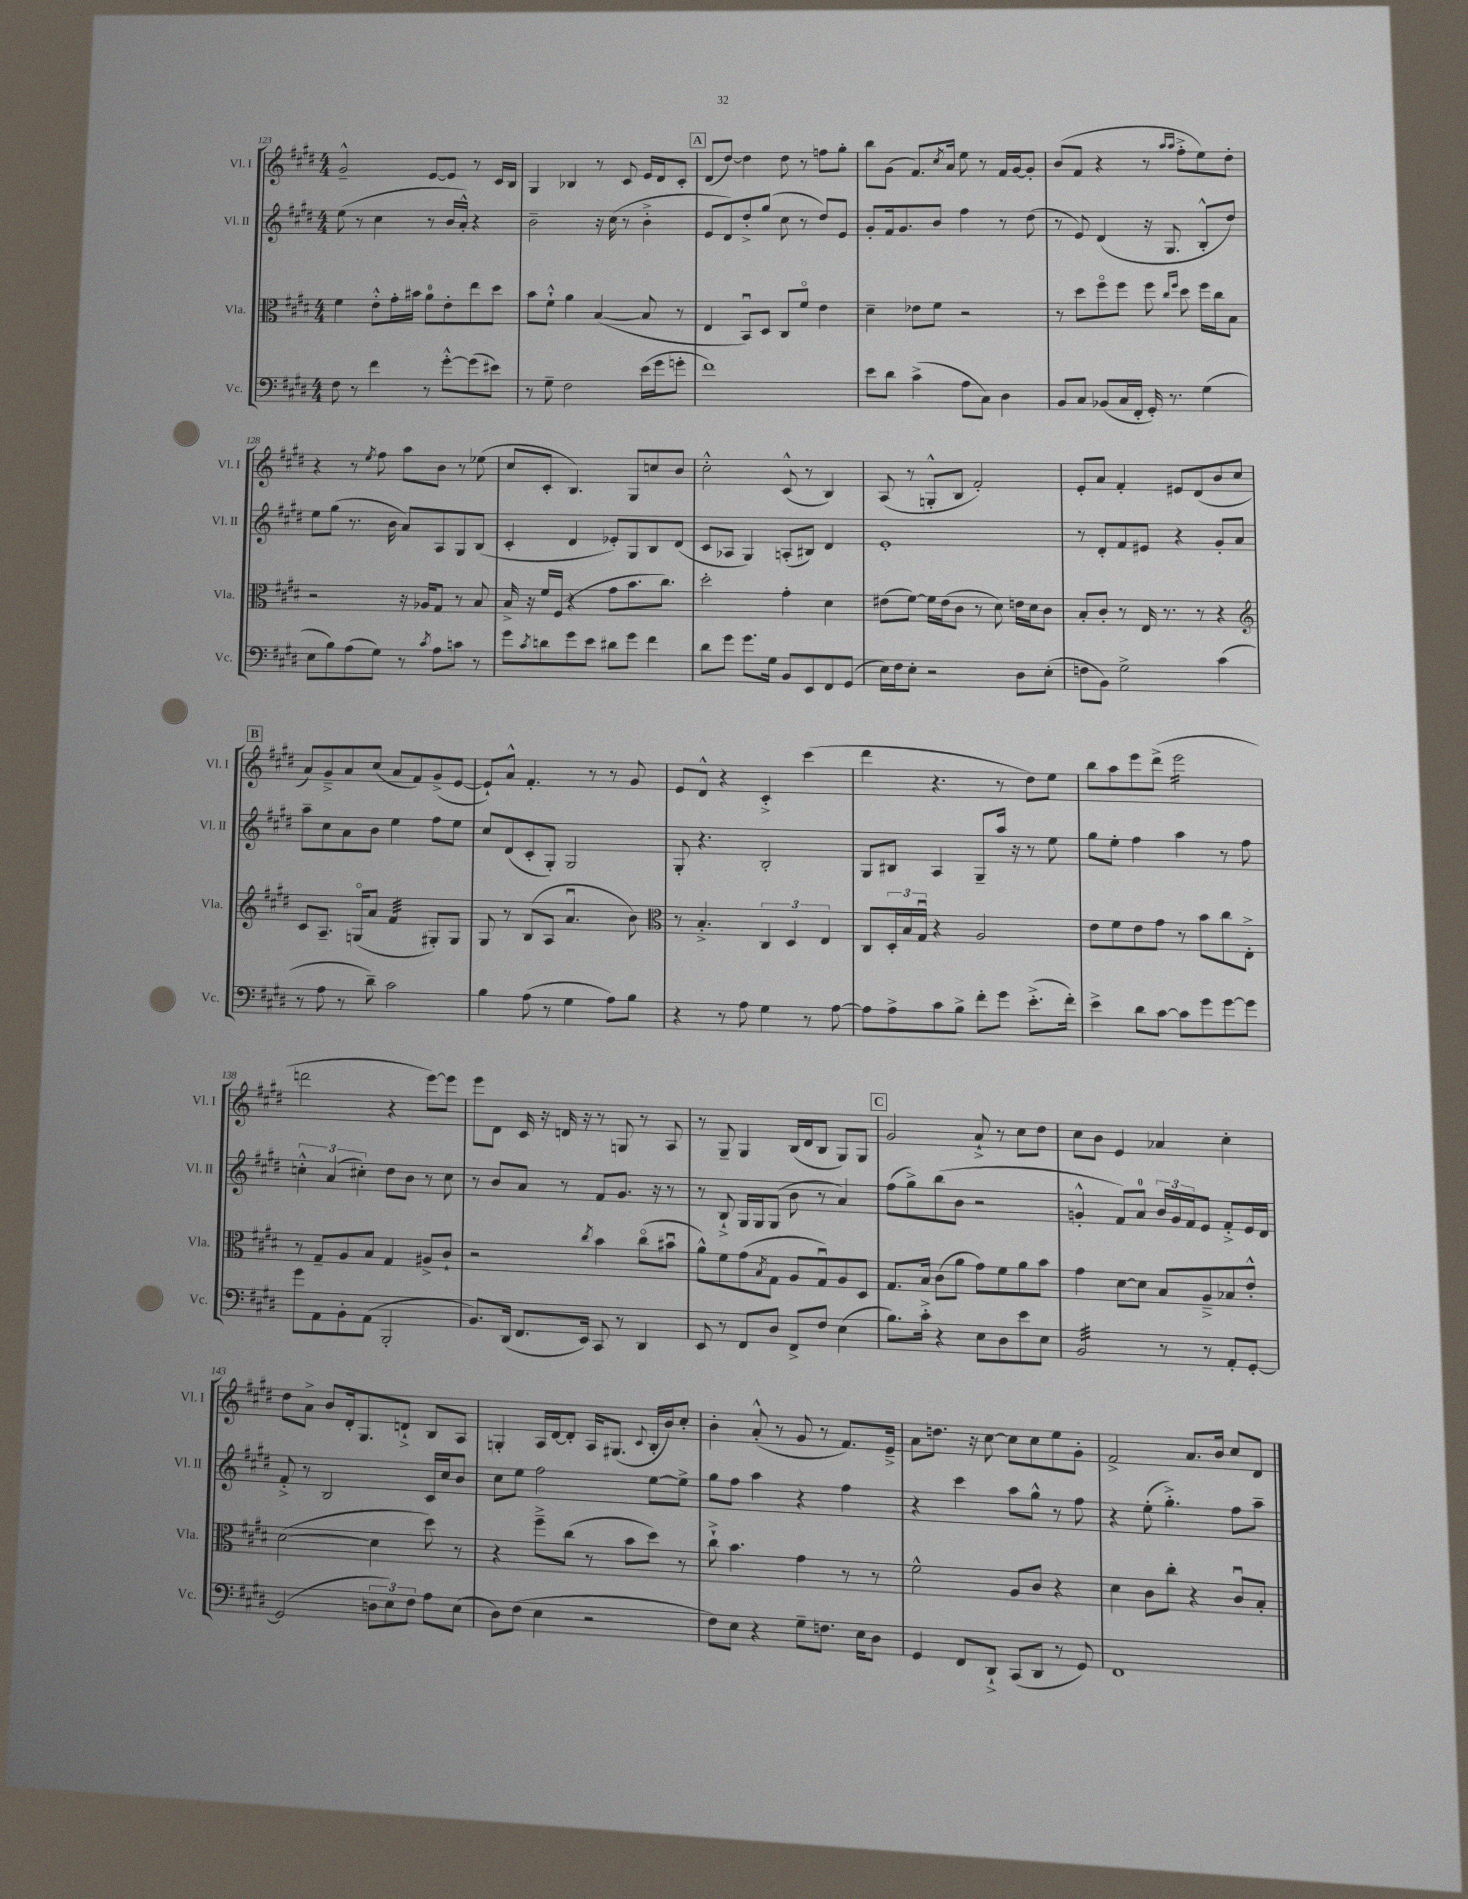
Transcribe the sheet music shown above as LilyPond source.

<<
\new StaffGroup <<
\new Staff = "s0" \with { instrumentName = "Vl. I" shortInstrumentName = "Vl. I" } {
    \clef treble \key e \major \numericTimeSignature \time 4/4
    gis'2---^ e'8~ e'8 r8 cis'16 b16 |
    gis4 bes4 r8 cis'8 e'16 dis'16 cis'8-. |
    \mark \markup { \box "A" } dis'8( dis''8~) dis''4 dis''8 r8 f''8 gis''8-. |
    b''8 gis'8( fis'8.) \acciaccatura { cis''8 } a'16 e''8 r8 fis'16 gis'16~ gis'8-. |
    b'8( fis'8 r4 r8 \grace { a''16 a''16 } fis''8-.-> e''8) dis''8-. |
    r4 r8 \acciaccatura { e''8 } fis''8 a''8 b'8 r8 ees''8( |
    cis''8 cis'8-. b4.) gis8 c''8 b'8 |
    cis''2-.-^ cis'8-^( r8 b4) |
    a8( r8 g8-.-^ b8 fis'2-.) |
    e'8-. a'8 fis'4-. eis'8 dis'8( b'8 cis''8 |
    \mark \markup { \box "B" } a'8) gis'8---> a'8 cis''8( a'8 fis'8) gis'8->( e'8~ |
    e'8-!) a'8-^ fis'4.-. r8 r8 gis'8 |
    e'8 dis'8-^ r4 cis'4-.-> cis'''4( |
    dis'''4 r4. r8 dis''8) e''8 |
    b''8 a''8 e'''8 dis'''8->( e'''2:16 |
    d'''2 r4 e'''8~) e'''8 |
    e'''8 dis'8 cis'16 r16 d'16 r16 r8 g8 r8 a8 |
    r8 gis8-- gis4 b16( dis'16 b8 gis8) gis8 |
    \mark \markup { \box "C" } gis'2 a'8-!-> r8 cis''8 dis''8 |
    cis''8 b'8 e'4 aes'4 cis''4-. |
    dis''8 a'8-> b'8 dis'16-. gis8. d'8-!-> b8 a8 |
    g4-. a16 dis'16~ dis'8-. a16 gis8.( \appoggiatura { cis'8 } b16-. b'16) cis''8-. |
    b'4-. a'8-.-^( r8 gis'8 r8 fis'8.) e'16---> |
    a'8 d''8. r16 cis''8~ cis''8 cis''8 e''8 gis'8-. |
    fis'2-> a'8. b'16 cis''8 dis'8 \bar "|." |
}
\new Staff = "s1" \with { instrumentName = "Vl. II" shortInstrumentName = "Vl. II" } {
    \clef treble \key e \major \numericTimeSignature \time 4/4
    e''8( r8 cis''4 r8 b'16 a'16-.-^) r4 |
    b'2-- r16 cis''16( r8 b'4-.-> |
    \mark \markup { \box "A" } e'8 dis'8) dis''8-.-> gis''8( cis''8 r8 dis''8) e'8 |
    gis'8-. fis'16 gis'8. b'8 fis''4 r8 dis''8( |
    r8 e'8) dis'4( r16 gis8. b8-.-^ dis''8) |
    e''8 gis''8( r8. b'16 a'8) a8 gis8 b8( |
    cis'4-. dis'4 ees'8-.) gis8 b8 dis'8( |
    cis'8 aes8 gis4) a8-.( bis8) dis'4 |
    e'1-. |
    r8 dis'8-. fis'8 eis'8 r4 gis'8-. a'8 |
    \mark \markup { \box "B" } a''8-- cis''8 a'8 b'8 e''4 fis''8 e''8 |
    cis''8 dis'8( cis'8-. gis8-.) gis2 |
    gis8-. r4. b2-. |
    gis8 bis8 a4 gis8-- a''16 r16 r8 e''8 |
    gis''8 e''8-. fis''4 a''4 r8 fis''8 |
    \tuplet 3/2 { c''4-.-^ a'4( cis''4-.) } dis''8 b'8 r8 cis''8 |
    r8 b'8 a'8 r8 fis'8 gis'8. r16 r8 |
    r8 b8-!-> gis16 gis16 gis8( b'8 r8 a'4) |
    \mark \markup { \box "C" } fis''8( gis''8->) b''8( b'8 r2 |
    g'4-.-^ fis'8) a'8-0 \tuplet 3/2 { b'16 g'16 fis'16 } e'8 fis'8-.-> e'16 dis'16 |
    fis'8-.-> r8 b2 cis'16 cis''16 b'8 |
    cis''8 e''8 fis''2 e''8~ e''8-> |
    gis''8 fis''8 a''4 r4 fis''4 |
    r4 cis'''4 a''8 gis''8-^ r8 fis''8 |
    r4 e''8-.( gis''4.-.->) fis''8 a''8-- \bar "|." |
}
\new Staff = "s2" \with { instrumentName = "Vla." shortInstrumentName = "Vla." } {
    \clef alto \key e \major \numericTimeSignature \time 4/4
    fis'4 e'8-.-^ gis'16-. bis'16 a'8-0 e'8-. e''8 dis''8 |
    b'8 fis'8-!-^ a'4 b4~( b8 r8 |
    \mark \markup { \box "A" } e4 b,8\downbow) dis8 cis8 fis'8\flageolet e'4 |
    dis'4-- ees'8 fis'8 r2 |
    r8 dis''8 fis''8\flageolet fis''8 fis''8 \grace { cis''16 fis''16 } dis''8 fis''16 cis''16 b8 |
    r2 r16 aes16 gis8 r8 b8 |
    b16-> r16 fis'16 fis16( r4 gis'8 b'8. cis''8.) |
    dis''2-. gis'4-. dis'4 |
    eis'8( fis'8~) fis'16 eis'16( cis'8 r8 dis'8) e'16 dis'16 cis'8 |
    b8-. cis'8-. r8 e16 r8. r8 r4 |
    \mark \markup { \box "B" } \clef treble cis'8 a8.-- g16\flageolet( a'8 fis'4:32 gis8-.) gis8 |
    gis8 r8 b8( a8 a'4.\downbow b'8) |
    \clef alto r8 b4.-.-> \tuplet 3/2 { cis4 dis4 e4 } |
    cis8 \tuplet 3/2 { dis16-. b16 gis16\downbow } r4 a2 |
    e'8 fis'8 e'8 gis'8 r8 b'8 cis''8 e8-.-> |
    r8 gis8-- a8 b8 gis4 ais8-> cis'8-! |
    r2 \acciaccatura { cis''8 } b'4 cis''8\flageolet( bis'8\downbow |
    a'8-^) fis'8 gis'8( \acciaccatura { b8 } gis8 a8 gis8\downbow) a8 dis8 |
    \mark \markup { \box "C" } gis8. b16 cis'8( a'8 gis'8) fis'8 a'8 b'8 |
    gis'4 dis'8~ dis'8 b8 a8---> bes8 e'8-.-^ |
    dis'2~( dis'4 dis''8) r8 |
    r4 fis''8---> cis''8( r8 b'8 dis''8) r8 |
    cis''8-!-> b'4. gis'4 r8 r8 |
    fis'2-^ a8 cis'8 r4 |
    dis'4 cis'8 cis''8-. r4 cis'8\downbow b8-. \bar "|." |
}
\new Staff = "s3" \with { instrumentName = "Vc." shortInstrumentName = "Vc." } {
    \clef bass \key e \major \numericTimeSignature \time 4/4
    fis8 r8 fis'4 r8 gis'8~-.-^ gis'8( eis'8) |
    r8 gis8-- fis2 e'16( gis'16 g'8-. |
    \mark \markup { \box "A" } fis'1) |
    e'8 dis'8 cis'4->( a8 cis8) dis4 |
    b,8 cis8 bes,8( cis16 fis,16-. gis,16-.) r8. gis4( |
    e8 b8) a8( gis8) r8 \acciaccatura { cis'8 } a8 c'8 r8 |
    gis'8 \acciaccatura { cis'8 } d'8 gis'8 e'8 dis'8 gis'8 fis'4 |
    dis'8 gis'8 gis'8. gis16 b,8 e,8 fis,8 gis,8( |
    e16) fis16 e8-. r2 dis8 e8-.( |
    f8 b,8) gis2-> cis'4( |
    \mark \markup { \box "B" } r8 a8 r8 dis'8--) cis'2 |
    b4 a8( r8 gis4 a8) b8 |
    r4 r8 a8 gis4 r8 a8~ |
    a8 a8-> cis'8 b8-> fis'8-. gis'8 e'8.-.->( fis'16-.) |
    e'4-> dis'8 cis'8~ cis'8 gis'8 gis'8~ gis'8 |
    gis'8 a,8 b,8-. a,8( b,,2-. |
    b,8.) dis,16( fis,8. e,16) cis,8 r8 dis,4 |
    e,8 r8 fis,8 dis8 fis,8-> fis8 e4( |
    \mark \markup { \box "C" } b8.) cis'16-.-> r4 e8 dis8 e'8 e8 |
    b,2:32 r8 r8 a,8-. gis,8~-. |
    gis,2( \tuplet 3/2 { d8 e8) fis8 } a8 e8( |
    dis8) fis8( e4 r2 |
    fis8) e8 r4 gis8-- f8. e16 dis8 |
    gis,4 fis,8 dis,8-!-> cis,8( dis,8 r8 gis,8) |
    fis,1 \bar "|." |
}
>>
>>
\layout { \context { \Score currentBarNumber = #123 } }
